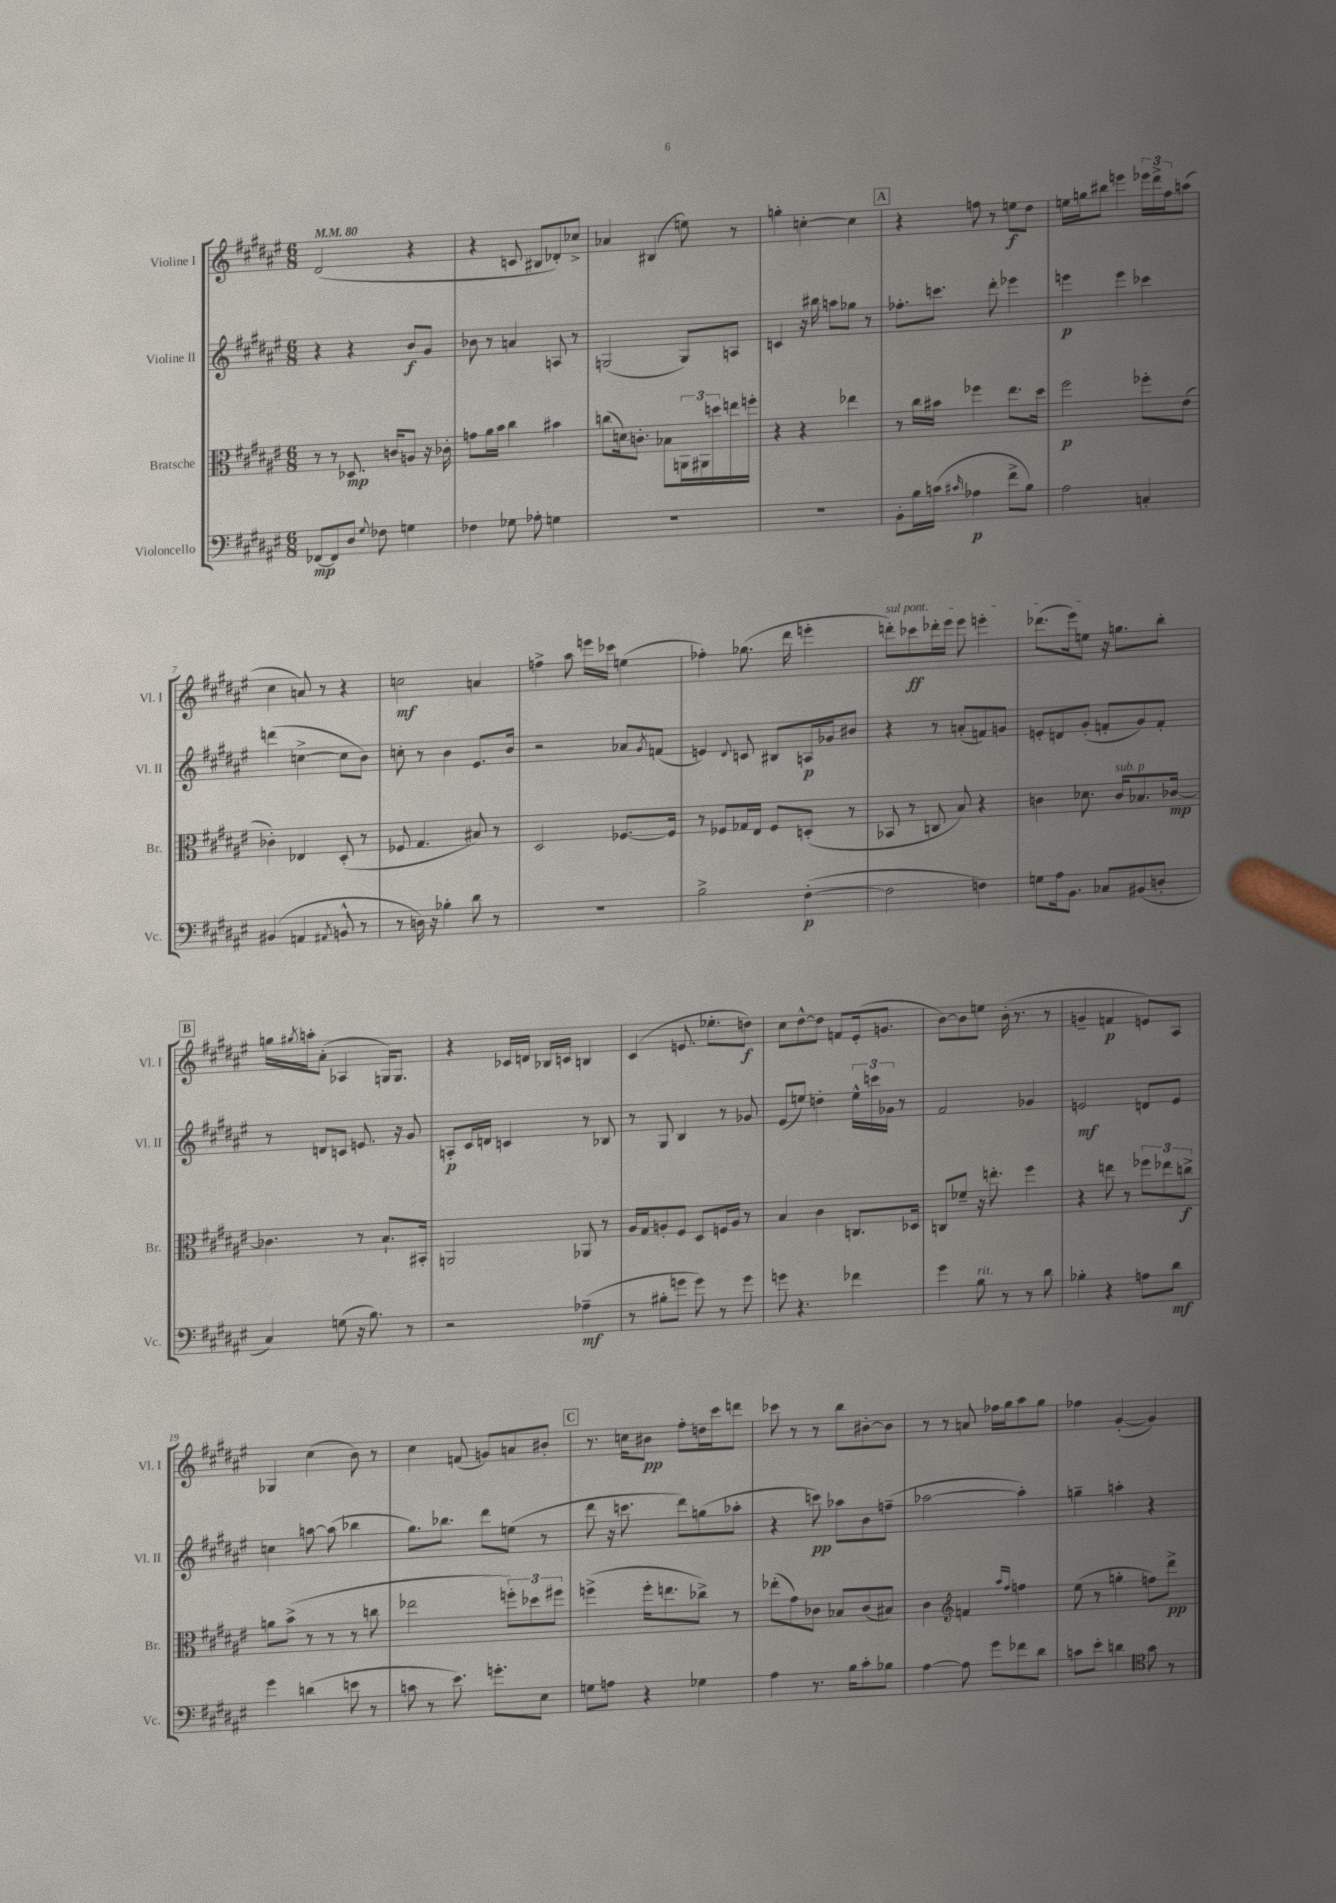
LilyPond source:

<<
\new StaffGroup <<
\new Staff = "s0" \with { instrumentName = "Violine I" shortInstrumentName = "Vl. I" } {
    \clef treble \key fis \major \numericTimeSignature \time 6/8 \tempo 4 = 80
    dis'2( r4 |
    r4 c'8 bis8 des'8-.) ces''8-> |
    aes'4 bis4( e''8) r8 |
    g''4-. c''4~-. c''4 |
    \mark \markup { \box "A" } r4 f''8 r8 e''8\f dis''8 |
    e''16 g''16 bis''8 e'''4 \tuplet 3/2 { ees'''16 dis'''16-> fis''16 } a''8( |
    cis''4 a'8) r8 r4 |
    c''2\mf a'4 |
    f''4-> ais''8 e'''16 ces'''16 e''4( |
    fes''4-.) ges''8.( dis'''16 e'''4-. |
    \once \override TextSpanner.bound-details.left.text = \markup { \italic "sul pont." } d'''8-.\startTextSpan) ces'''8\ff des'''16-. eis'''16 eis'''8 e'''4-. |
    des'''8.( eis'''16) e''8\stopTextSpan r16 g''8. b''8-. |
    \mark \markup { \box "B" } g''16 \acciaccatura { gis''8 } a''16-. ais'8-.( aes4 g16) g8. |
    r4 ces'16 d'16 bes16 c'16 b4 |
    cis'4( e'8. ees''8.-. d''8\f) |
    cis''8 dis''8~-^ dis''8 f'8 eis'16-.( g'8. |
    b'8~) b'8 e''8 b'16-.( r8. r8 |
    g'4-- f'4\p e'8) ais8 |
    ges4 cis''4( b'8) r8 |
    cis''4 f'8( g'8) a'8 bis'8-. |
    \mark \markup { \box "C" } r8. c''16 bis'8\pp fis''8-. d''16 cis'''16 d'''8 |
    ces'''8 r8 r8 b''8 bis'8~-. bis'8 |
    r8 r8 a'8 fes''16 gis''16 ais''8 gis''8 |
    fes''4 gis'4~-.( gis'4) \bar "|." |
}
\new Staff = "s1" \with { instrumentName = "Violine II" shortInstrumentName = "Vl. II" } {
    \clef treble \key fis \major \numericTimeSignature \time 6/8
    r4 r4 b'8\f gis'8 |
    bes'8 r8 a'4 a8 r8 |
    g2( g8) a8 |
    c'4 r16 bis''16 a''8 ges''8 r8 |
    \mark \markup { \box "A" } fes''8.-. c'''8. dis'''8-. ees'''4 |
    e'''4\p e'''4 ces'''4 |
    d'''4( c''4~-> c''8 b'8) |
    c''8-. r8 b'4 eis'8. b'16 |
    r2 aes'8 \acciaccatura { gis'8 } f'8( |
    e'4) \appoggiatura { dis'8 } c'8 bis8 a16\p ges'16 bis'8 |
    r4 r8 a'8-.( f'8) g'8 |
    e'8-. d'8 gis'8-.( f'8-. gis'8) f'8-. |
    \mark \markup { \box "B" } r8 d'8 c'8 e'8. r16 gis'8 |
    a8-.\p cis'16 d'16 c'4 r8 bes8 |
    r8 gis8 b4 r8 ges'8 |
    eis'8( e''8) d''4-. \tuplet 3/2 { e''16-^ c'''16 ges'16 } r8 |
    fis'2 ges'4 |
    e'2\mf d'8 e'8 |
    c''4 a''8~ a''8( bes''4 |
    gis''8.) bes''8. dis'''8 e''8( r8 |
    \mark \markup { \box "C" } dis'''8 r16 c'''8. dis'''8) g''8( aes''8-. |
    r4 c'''8\pp) aes''8 b'8 f''8--( |
    aes''2~ aes''4-.) |
    g''4-- a''4-. r4 \bar "|." |
}
\new Staff = "s2" \with { instrumentName = "Bratsche" shortInstrumentName = "Br." } {
    \clef alto \key fis \major \numericTimeSignature \time 6/8
    r8 r8 des8.\mp c'16 a8 r16 ces'16-. |
    g'8 ais'16 b'16 cis''4 bis'4 |
    c''8( d'16) c'8.-. bes8 \tuplet 3/2 { a,16 ais,16 d''16 } e''16 f''16-. |
    r4 r4 ees''4 |
    \mark \markup { \box "A" } r8 cis''16 bis'16 fes''4 eis''8. dis''16 |
    fis''2\p fes''8-. eis'8( |
    ces'4-.) ees4 dis8-.( r8 |
    fes8 gis4. bis8) r8 |
    dis2 fes8.~ fes16 |
    r8 fes8 ges16 eis16 fes8 d8-.( r8 |
    bes,8 r8 c8 b8) r4 |
    c'4 des'8. c'16^\markup { \italic "sub. p" } bes8. ces'16~\mp |
    \mark \markup { \box "B" } ces'4. r8 b8.-! bis,16-. |
    a,2 aes,8 r8 |
    ais16 gis16 a8-. fis8 dis8 f16 a16 r8 |
    b4 cis'4 c8. des16 |
    c8 fes'8-- r16 e''8.-. fis''4 |
    r4 e''8 r8 \tuplet 3/2 { fes''8 ees''8 c''8->\f } |
    a'8 b'8->( r8 r8 r8 c''8 |
    ees''2 \tuplet 3/2 { f''8-.) des''8 fis''8 } |
    \mark \markup { \box "C" } f''4->( f''16-. e''8. ces''8->) r8 |
    ees''8-.( gis'8) ces'8 bes8 ces'8( bis8) |
    cis'4 \clef treble f'4 \grace { ais''16 fis''16 } f''4 |
    eis''8( r8 g''4-. f''8) dis'''8->\pp \bar "|." |
}
\new Staff = "s3" \with { instrumentName = "Violoncello" shortInstrumentName = "Vc." } {
    \clef bass \key fis \major \numericTimeSignature \time 6/8
    fes,8~\mp fes,8 dis8 \appoggiatura { gis8 } fes8 g4 |
    fes4 ges8 aes8-. g4 |
    R2. |
    R2. |
    \mark \markup { \box "A" } b,8-. b16 c'16( \grace { cis'16 } aes4\p fis'8-> b8) |
    ais2 c4-. |
    bis,4( a,4 \acciaccatura { ais,8 } b,8-^ r8 |
    r8 d16) r16 bes4-. dis'8 r8 |
    R2. |
    b2-> fis4~-.\p( |
    fis2 f4) |
    g8 ais16 b,8. ces8 bis,8( d8-. |
    \mark \markup { \box "B" } cis4) g8( r16 b8.) r8 |
    r2 aes4--\mf( |
    r8 bis8-. g'8 g'8) r8 g'8 |
    g'8 r4. fes'4 |
    gis'4 b8^\markup { \italic "rit." } r8 r8 dis'8 |
    bes4-. r4 a8 dis'8\mf |
    gis'4 d'4( e'8 r8 |
    c'8 r8 eis'8.) g'8.-. eis8 |
    \mark \markup { \box "C" } g8 a8 r4 ges4 |
    ais4 r8. b16 cis'8-. bes8 |
    ais4~ ais8 gis'8 fes'8 dis'8 |
    c'8 eis'8-. d'4 \clef tenor gis'8 r8 \bar "|." |
}
>>
>>
